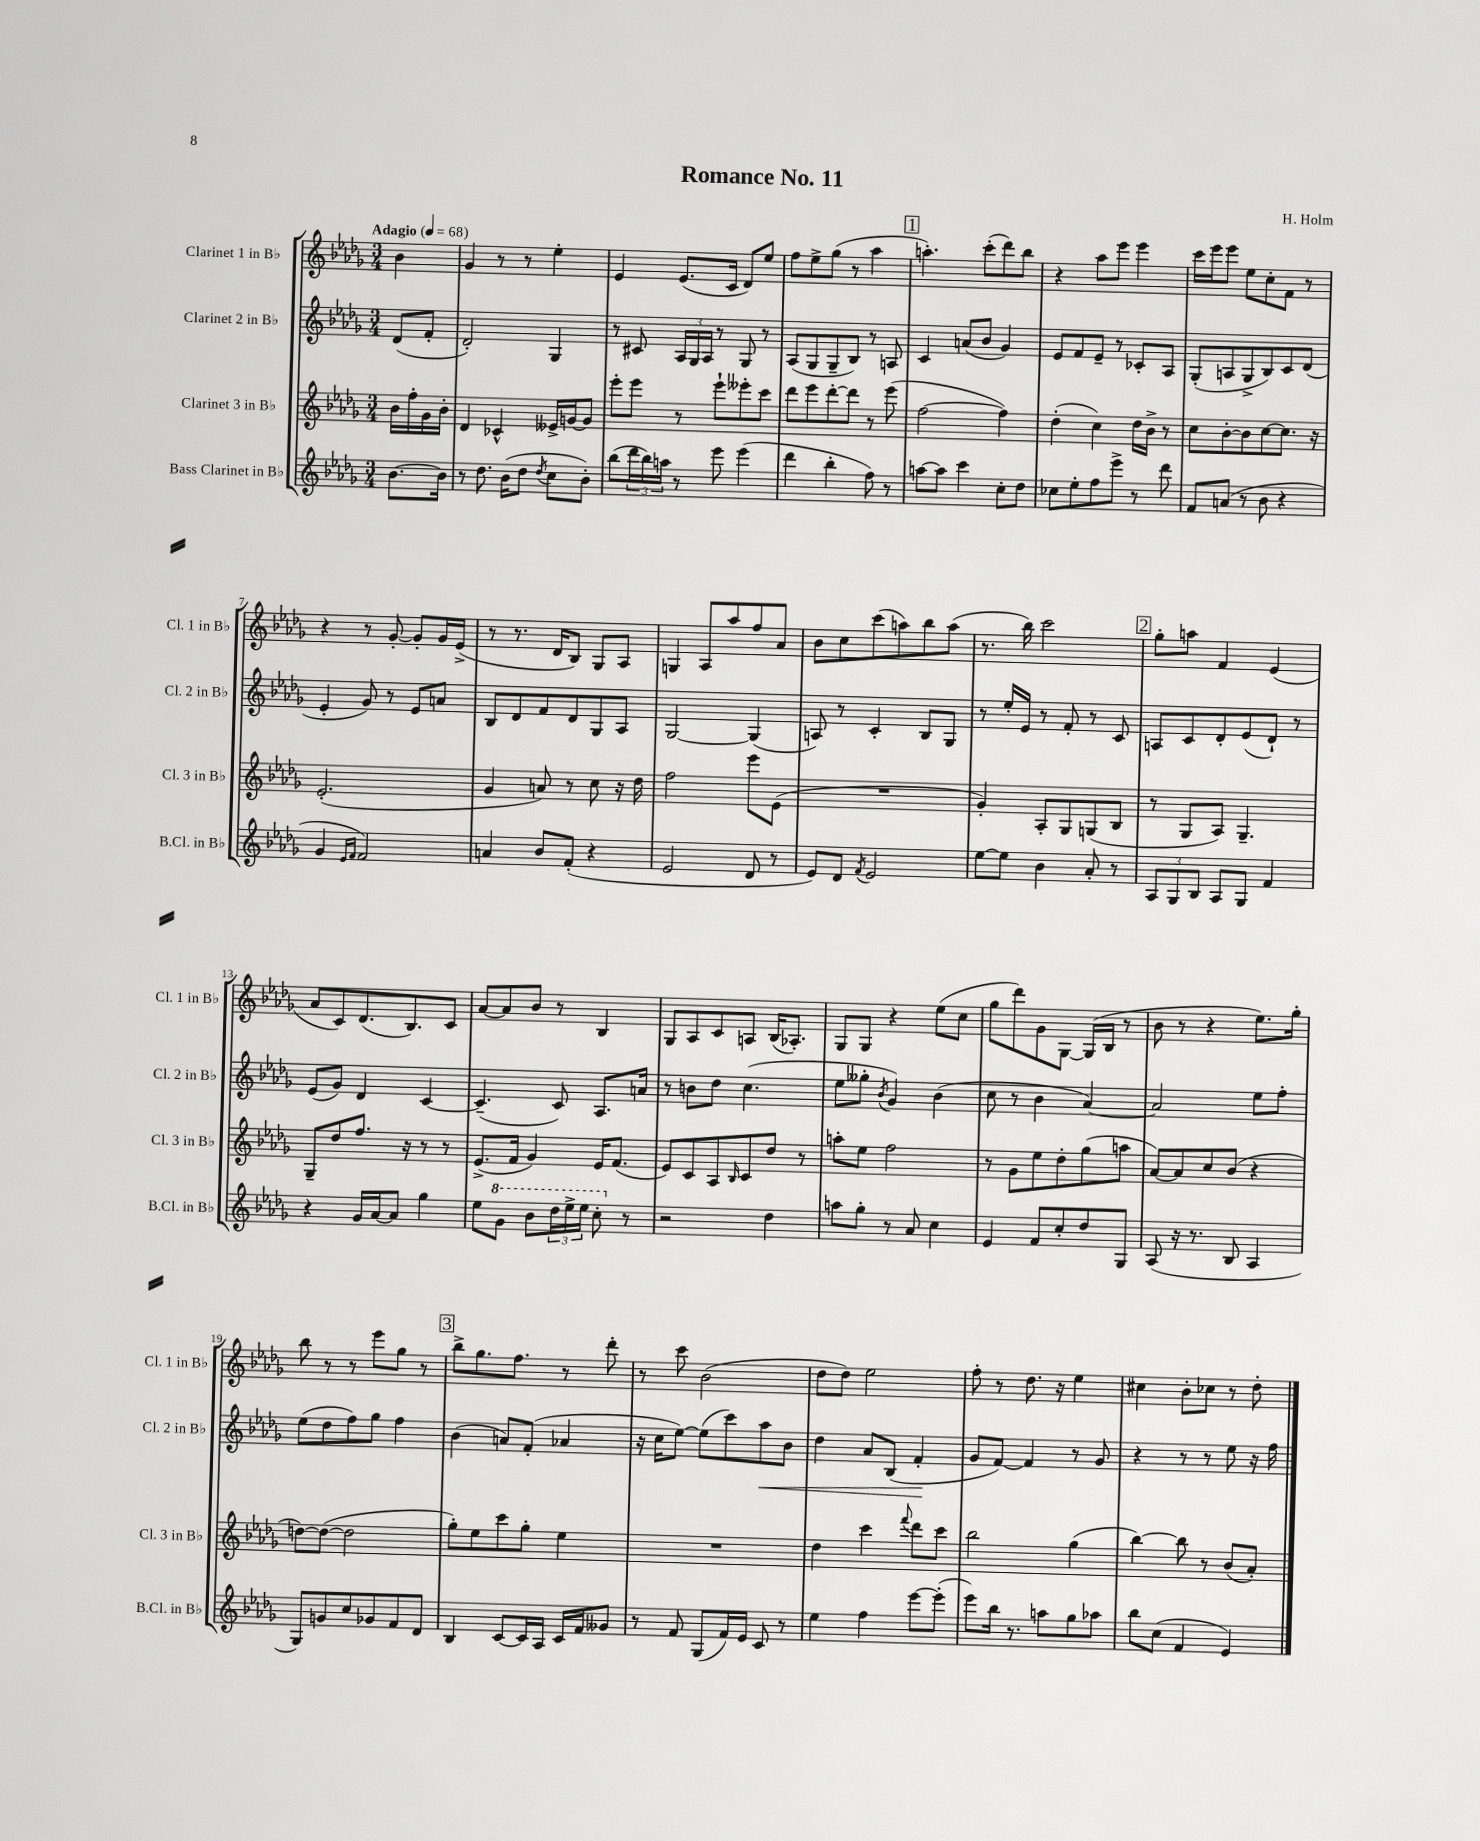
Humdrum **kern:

**kern	**kern	**kern	**dynam	**kern
*part4	*part3	*part2	*part2	*part1
*staff4	*staff3	*staff2	*staff2	*staff1
*I"Bass Clarinet in B♭	*I"Clarinet 3 in B♭	*I"Clarinet 2 in B♭	*	*I"Clarinet 1 in B♭
*I'B.Cl. in B♭	*I'Cl. 3 in B♭	*I'Cl. 2 in B♭	*	*I'Cl. 1 in B♭
*clefG2	*clefG2	*clefG2	*	*clefG2
*k[b-e-a-d-g-]	*k[b-e-a-d-g-]	*k[b-e-a-d-g-]	*	*k[b-e-a-d-g-]
*M3/4	*M3/4	*M3/4	*	*M3/4
*MM68	*MM68	*MM68	*	*MM68
=	=	=	=	=
!	!	!	!	!LO:TX:a:B:t=Adagio
[8.b-\L	16b-\LL	(8d-/L	.	4b-\
.	16ff'\	.	.	.
.	16g-\	8f'/J	.	.
16b-\Jk]	16b-'\JJ	.	.	.
=1	=1	=1	=1	=1
8r	4d-/	2d-'/)	.	4g-/
8.dd-\	.	.	.	.
.	4c-X^^/	.	.	8r
(16b-\KL	.	.	.	.
8dd-\J	.	.	.	8r
8qdd-/	.	.	.	.
8cc\L	16e--X^/LL	4G-/	.	4ee-'\
.	[16gn/J	.	.	.
8b-'\J)	8g/J]	.	.	.
=2	=2	=2	=2	=2
(8bb-\L	8eee-'\L	8r	.	4e-/
24ddd-\L	8eee-\J	8c#X/	.	.
24bb-\)	.	.	.	.
24aan\JJ	.	.	.	.
8r	8r	24A-/LL	.	(8.e-/L
.	.	24G-/	.	.
.	.	24A-/JJ	.	.
8eee-\	8eee-`\L	8r	.	.
.	.	.	.	16c/Jk
(4eee-\	8eee--X'\	8G-/	.	8d-/L)
.	8ccc\J	8r	.	8ee-/J
=3	=3	=3	=3	=3
4ddd-\	8ddd-\L	(8A-/L	.	8ff\L
.	8eee-\	8G-/	.	8ee-^\
4bb-'\	[8ddd-'\	8G-~/	.	(8gg-\J
.	8ddd-\J]	8B-/J)	.	8r
8ff\)	8r	8r	.	4aa-\
8r	(8eee-\	8An/	.	.
!!LO:REH:place=s1:t=1
=4	=4	=4	=4	=4
[8aan\L	[2ff\	4c/	.	4.aan'\)
8aa\J]	.	.	.	.
4ccc\	.	(8an/L	.	.
.	.	8b-/J	.	(8ccc'\L
8cc'\L	4ff\])	4g-/)	.	8ddd-\)
8dd-\J	.	.	.	8bb-\J
=5	=5	=5	=5	=5
8cc-X\L	(4dd-'\	8e-/L	.	4r
8ee-'\	.	8f/	.	.
8ff\	4cc\)	8e-~/J	.	8aa-\L
8eee-^\J	.	8r	.	8eee-\J
8r	16dd-\LL	8c-X'/L	.	4eee-\
.	16b-^\JJ	.	.	.
8ddd-\	8r	8A-/J	.	.
=6	=6	=6	=6	=6
8f/L	8cc\L	(8G-'/L	.	16ccc\LL
.	.	.	.	16eee-\J
(8an/J	[8b-'\	8An/	.	8eee-\J
8r	8b-\]	8G-^/	.	8ee-\L
8b-\	[8cc\	8B-/)	.	8cc'\
4r	8.cc\J]	8c/	.	8f\J
.	.	(8d-/J	.	8r
.	16r	.	.	.
!!LO:LB:g=z
=7	=7	=7	=7	=7
4g-/	(2.e-'/	4e-'/	.	4r
16qqe-/LL	.	.	.	.
16qqf/JJ	.	.	.	.
2f/)	.	8g-/)	.	8r
.	.	8r	.	[8g-'/
.	.	8e-/L	.	8g-'/L]
.	.	8an/J	.	16g-/L
.	.	.	.	(16e-^/JJ
=8	=8	=8	=8	=8
4an/	4g-/	8B-/L	.	8r
.	.	8d-/	.	8.r
8b-/L	8an/)	8f/	.	.
.	.	.	.	16d-/KL
(8f'/J	8r	8d-/	.	8B-/J)
4r	8cc\	8G-/	.	8G-/L
.	16r	8A-/J	.	8A-/J
.	16dd-\	.	.	.
=9	=9	=9	=9	=9
2e-/	2ff\	[2G-/	.	4Gn/
.	.	.	.	8A-/L
.	.	.	.	8aa-/
8d-/	8eee-\L	(4G-/]	.	8ff/
8r	(8e-\J	.	.	8a-/J
=10	=10	=10	=10	=10
8e-/L)	2.r	8An/)	.	8b-\L
8d-/J	.	8r	.	8cc\
8qf/	.	.	.	.
2e-/	.	4c'/	.	(8ccc\
.	.	.	.	8aan\)
.	.	8B-/L	.	8bb-\
.	.	8G-/J	.	(8aa\J
=11	=11	=11	=11	=11
[8ee-\L	4g-'/)	8r	.	8.r
8ee-\J]	.	16ee-'/LL	.	.
.	.	16e-/JJ	.	16bb-\)
4b-\	8A-'/L	8r	.	2ccc\
.	8G-/	8f'/	.	.
8a-'/	(8Gn/	8r	.	.
8r	8B-/J	8c/	.	.
!!LO:REH:place=s1:t=2
=12	=12	=12	=12	=12
12A-/L	8r	8An/L	.	8gg-'\L
12G-/	.	.	.	.
.	8G-/L	8c/	.	8aan\J
12B-/J	.	.	.	.
8A-/L	8A-/J)	8d-'/	.	4f/
8G-/J	4.G-~/	(8e-/	.	.
4f/	.	8d-`/J)	.	(4e-/
.	.	8r	.	.
!!LO:LB:g=z
=13	=13	=13	=13	=13
4r	8G-~/L	(8e-/L	.	8a-/L
.	8dd-/	8g-/J)	.	8c/)
16g-/LL	8.ff/J	4d-/	.	(8.d-/
[16a-/J	.	.	.	.
8a-/J]	.	.	.	.
.	16r	.	.	8.B-/)
4gg-\	8r	[4c/	.	.
.	8r	.	.	8c/J
=14	=14	=14	=14	=14
8ee-\L	(8.e-^/L	(4.c~/]	.	[8a-/L
*8va	*	*	*	*
8gg-\J	.	.	.	8a-/]
.	16f/Jk	.	.	.
8bb-\L	4g-/)	.	.	8b-/J
24ddd-\L	.	8c/)	.	8r
24eee-^\	.	.	.	.
24eee-\JJ	.	.	.	.
8ccc'\	16e-/KL	8.A-/L	.	4B-/
.	(8.f/J	.	.	.
*X8va	*	*	*	*
8r	.	.	.	.
.	.	16an/Jk	.	.
=15	=15	=15	=15	=15
2r	8e-/L)	8r	.	8G-/L
.	8c/	8bn\L	.	8A-/
.	8A-/	8dd-\J	.	8c/
.	16qqB-/	.	.	.
.	8c/	(4.cc\	.	8An/J
4dd-\	8dd-/J	.	.	(16B-/KL
.	.	.	.	8.A-X'/J)
.	8r	.	.	.
=16	=16	=16	=16	=16
8aan\L	8aan'\L	8ee-\L	.	8G-/L
8gg-'\J	8ee-\J	8gg--X'\J	.	8G-/J
.	.	8qb-/	.	.
8r	2ff\	4g-/)	.	4r
8a-/	.	.	.	.
4cc\	.	(4b-\	.	(8ee-\L
.	.	.	.	8cc\J
=17	=17	=17	=17	=17
4e-/	8r	8cc\	.	8gg-\L
.	8g-\L	8r	.	8ddd-\)
8f/L	8ee-\	4b-\	.	8g-\
8cc'/	8dd-'\	.	.	[8G-\J
8dd-/	(8gg-\	[4a-/)	.	(16G-/LL]
.	.	.	.	16B-/JJ
8G-/J	8aan\J	.	.	8r
=18	=18	=18	=18	=18
(8A-/	[8a-/L)	2a-/]	.	8b-\
16r	8a-/]	.	.	8r
8.r	.	.	.	.
.	8cc/	.	.	4r
8B-/	(8b-/J	.	.	.
4A-/	4r	8ee-\L	.	8.ee-\L)
.	.	8ff'\J	.	.
.	.	.	.	16gg-'\Jk
!!LO:LB:g=z
=19	=19	=19	=19	=19
8G-/L)	[8ddn\L)	(8ee-\L	.	8bb-\
8gn/	(8dd\J_	8dd-\	.	8r
8cc/	2dd\]	8ff\)	.	8r
8g-X/	.	8gg-\J	.	8eee-\L
8f/	.	4ff\	.	8gg-\J
8d-/J	.	.	.	8r
!!LO:REH:place=s1:t=3
=20	=20	=20	=20	=20
4B-/	8gg-'\L)	(4b-\	.	8bb-^\L
.	8ee-\	.	.	8.gg-\
[8c/L	8ccc\	8an/L)	.	.
.	.	.	.	8.ff\J
16c/L]	8gg-'\J	(8f'/J	.	.
16A-/JJ	.	.	.	.
16c/LL	4ee-\	4a-X/	.	8r
16f/J	.	.	.	.
8g--X/J	.	.	.	8ddd-'\
=21	=21	=21	=21	=21
8r	2.r	16r	.	8r
.	.	16cc\KL	.	.
8f/	.	[8ee-\J)	.	8ccc\
(8G-/L	.	(8ee-\L]	.	(2b-\
16f/L)	.	8ccc\)	.	.
16e-/JJ	.	.	.	.
!	!	!	!LO:HP:b	!
8c/	.	8aa-\	<	.
8r	.	8b-\J	.	.
=22	=22	=22	=22	=22
4ee-\	4dd-\	4dd-\	.	8dd-\L
.	.	.	.	8dd-\J)
4ff\	4ccc\	8a-/L	.	2ee-\
.	.	(8B-/J	.	.
.	8qqfff/	.	.	.
[8eee-\L	8ddd-\L	4f'/	.	.
(8eee-'\J]	8ccc\J	.	.	.
.	.	.	[	.
=23	=23	=23	=23	=23
8eee-\L)	2bb-\	8g-/L	.	8ff'\
16bb-\Jk	.	[8f/J)	.	8r
8.r	.	.	.	.
.	.	4f/]	.	8.dd-\
8aan\L	.	.	.	.
.	.	.	.	16r
8gg-\	(4gg-\	8r	.	4ee-\
8aa-X\J	.	8g-/	.	.
=24	=24	=24	=24	=24
8bb-\L	[4bb-\)	4r	.	4cc#X\
(8cc\J	.	.	.	.
4f/	8bb-\]	8r	.	8b-'\L
.	8r	8r	.	8cc-X\J
4e-/)	(8b-/L	8ee-\	.	8r
.	8a-'/J)	16r	.	8dd-'\
.	.	16ff\	.	.
==	==	==	==	==
*-	*-	*-	*-	*-
